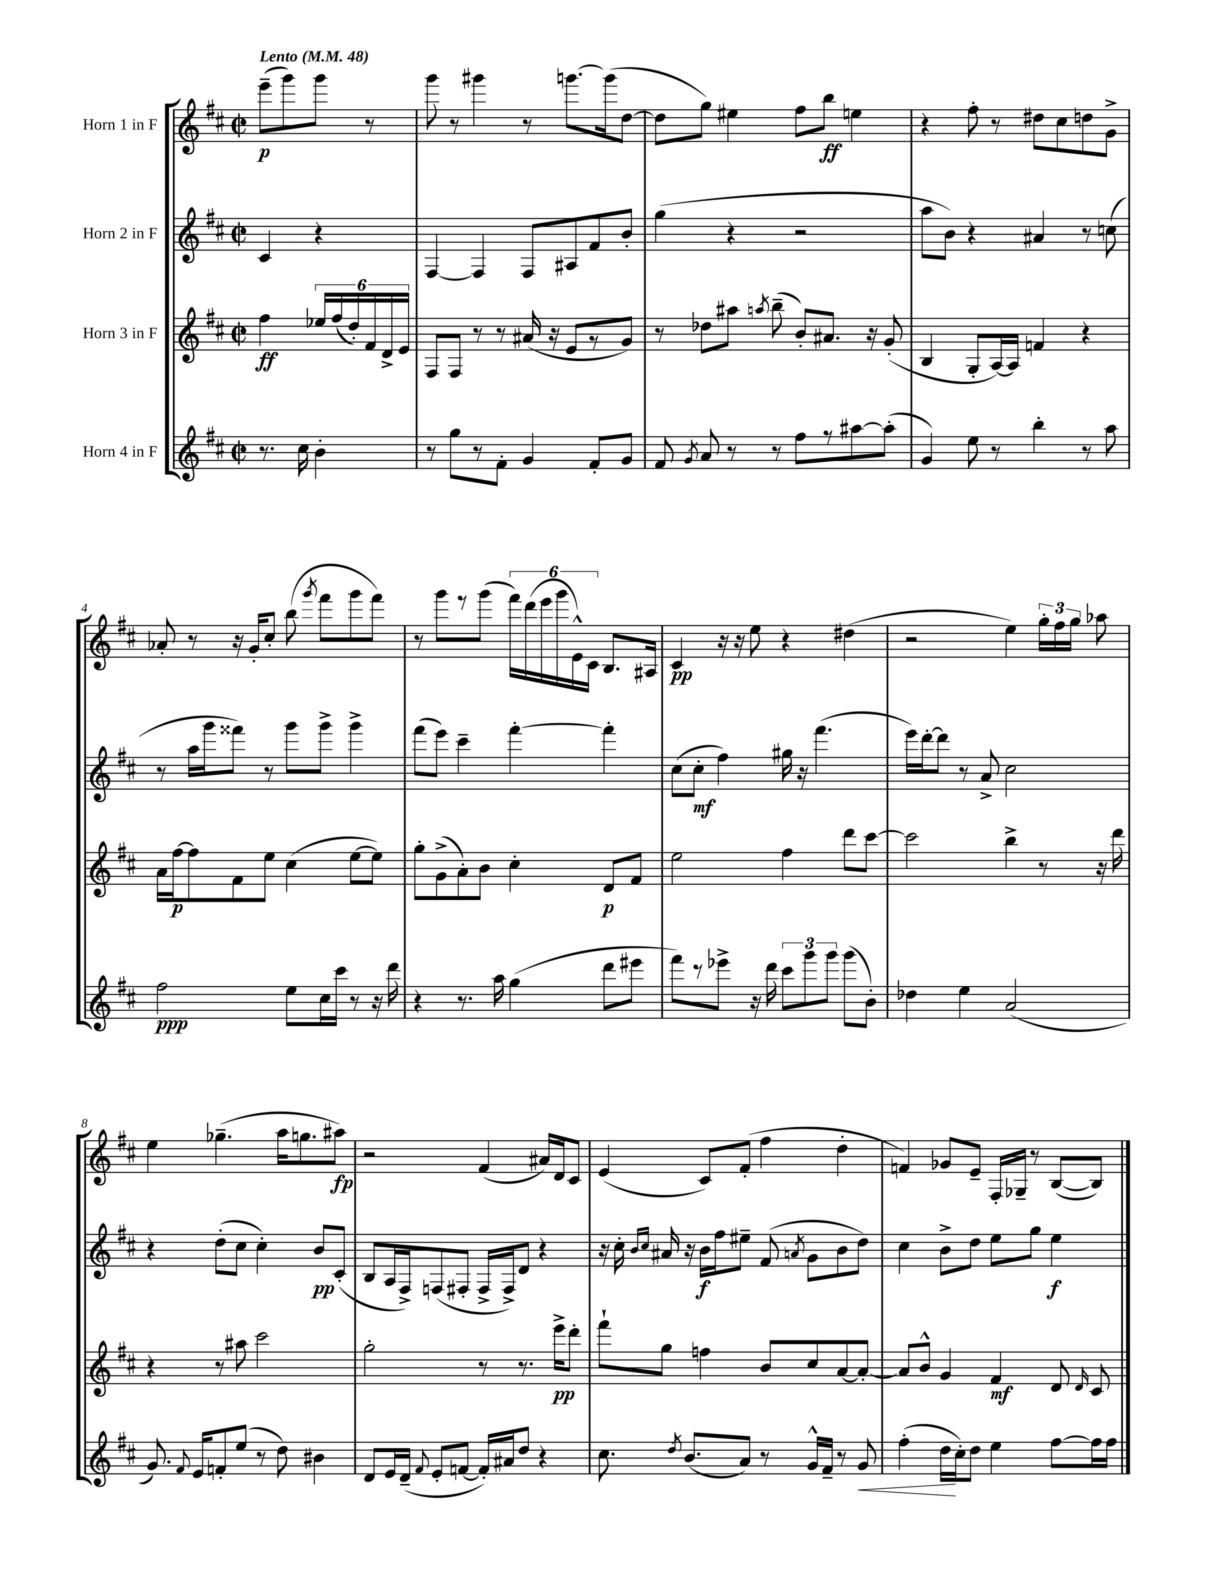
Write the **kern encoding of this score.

**kern	**dynam	**kern	**dynam	**kern	**dynam	**kern	**dynam
*part4	*part4	*part3	*part3	*part2	*part2	*part1	*part1
*staff4	*staff4	*staff3	*staff3	*staff2	*staff2	*staff1	*staff1
*I"Horn 4 in F	*	*I"Horn 3 in F	*	*I"Horn 2 in F	*	*I"Horn 1 in F	*
*clefG2	*	*clefG2	*	*clefG2	*	*clefG2	*
*k[f#c#]	*	*k[f#c#]	*	*k[f#c#]	*	*k[f#c#]	*
*M2/2	*	*M2/2	*	*M2/2	*	*M2/2	*
*met(c|)	*	*met(c|)	*	*met(c|)	*	*met(c|)	*
*MM48	*	*MM48	*	*MM48	*	*MM48	*
=	=	=	=	=	=	=	=
!	!	!	!	!	!	!LO:TX:a:B:t=Lento	!
8.r	.	4ff#\	ff	4c#/	.	(8eee~\L	p
.	.	.	.	.	.	8ggg\)	.
16cc#\	.	.	.	.	.	.	.
4b'\	.	24ee-X/LL	.	4r	.	8ggg\J	.
.	.	(24ff#/	.	.	.	.	.
.	.	24dd'/)	.	.	.	.	.
.	.	24f#/	.	.	.	8r	.
.	.	24d^/	.	.	.	.	.
.	.	24e/JJ	.	.	.	.	.
=1	=1	=1	=1	=1	=1	=1	=1
8r	.	8F#/L	.	[4F#/	.	8ggg\	.
8gg\L	.	8F#/J	.	.	.	8r	.
8r	.	8r	.	4F#/]	.	4ggg#X\	.
8f#'\J	.	8r	.	.	.	.	.
4g/	.	(16a#X/	.	8F#/L	.	8r	.
.	.	16r	.	.	.	.	.
.	.	8e/L	.	8A#X/	.	[8.gggn\L	.
8f#'/L	.	8r	.	8f#/	.	.	.
.	.	.	.	.	.	(16ggg\k]	.
8g/J	.	8g/J)	.	8b'/J	.	[8dd\J	.
=2	=2	=2	=2	=2	=2	=2	=2
8f#/	.	8r	.	(4gg\	.	8dd\L]	.
8qg/	.	.	.	.	.	.	.
8a/	.	8dd-X\L	.	.	.	8gg\J)	.
8r	.	8aa#X\J	.	4r	.	4ee#X\	.
.	.	8qaan/	.	.	.	.	.
8r	.	(8bb~\	.	.	.	.	.
8ff#\L	.	8b'/L)	.	2r	.	8ff#\L	.
8r	.	8.a#X/J	.	.	.	8bb\J	ff
[8aa#X\	.	.	.	.	.	4een\	.
.	.	16r	.	.	.	.	.
(8aa#'\J]	.	(8g'/	.	.	.	.	.
=3	=3	=3	=3	=3	=3	=3	=3
4g/)	.	4B/	.	8aa\L	.	4r	.
.	.	.	.	8b\J)	.	.	.
8ee\	.	8G'/L	.	4r	.	8ff#'\	.
8r	.	[16A/L)	.	.	.	8r	.
.	.	16A/JJ]	.	.	.	.	.
4bb'\	.	4fn/	.	4a#X/	.	8dd#X\L	.
.	.	.	.	.	.	8cc#\	.
8r	.	4r	.	8r	.	8ddn\	.
8aa\	.	.	.	(8ccn\	.	8g^\J	.
!!LO:LB:g=z
=4	=4	=4	=4	=4	=4	=4	=4
2ff#\	ppp	16a\LL	.	8r	.	8a-X'/	.
.	.	[16ff#\J	p	.	.	.	.
.	.	8ff#\]	.	16aa\LL	.	8r	.
.	.	.	.	16ggg\J	.	.	.
.	.	8f#\	.	8fff##X\J)	.	16r	.
.	.	.	.	.	.	16g'/KL	.
.	.	8ee\J	.	8r	.	8cc#'/J	.
8ee\L	.	(4cc#\	.	8ggg\L	.	(8bb\	.
.	.	.	.	.	.	8qggg/	.
16cc#\L	.	.	.	8ggg^\J	.	8fff#\L	.
16ccc#\JJ	.	.	.	.	.	.	.
8r	.	[8ee\L	.	4ggg^\	.	8ggg\	.
16r	.	8ee\J])	.	.	.	8fff#\J)	.
16ddd\	.	.	.	.	.	.	.
=5	=5	=5	=5	=5	=5	=5	=5
4r	.	8gg'\L	.	(8fff#\L	.	8r	.
.	.	(8g^\	.	8eee\J)	.	8ggg\L	.
8.r	.	8a'\)	.	4ccc#~\	.	8r	.
.	.	8b\J	.	.	.	(8ggg\J	.
16aa\	.	.	.	.	.	.	.
(4gg\	.	4cc#'\	.	[4fff#'\	.	24fff#\LL)	.
.	.	.	.	.	.	(24ddd\	.
.	.	.	.	.	.	24eee\	.
.	.	.	.	.	.	24ggg\	.
.	.	.	.	.	.	24e^^\)	.
.	.	.	.	.	.	24c#\JJ	.
8ddd\L	.	8d/L	p	4fff#'\]	.	8.B/L	.
8eee#X\J	.	8f#/J	.	.	.	.	.
.	.	.	.	.	.	16A#X/Jk	.
=6	=6	=6	=6	=6	=6	=6	=6
8fff#\L)	.	2ee\	.	(8cc#\L	.	4c#/	pp
8r	.	.	.	8cc#'\J	mf	.	.
8eee-X^\J	.	.	.	4ff#\)	.	16r	.
.	.	.	.	.	.	16r	.
16r	.	.	.	.	.	8ee\	.
16ddd\	.	.	.	.	.	.	.
12ccc#\L	.	4ff#\	.	16gg#X\	.	4r	.
.	.	.	.	16r	.	.	.
12ggg\	.	.	.	.	.	.	.
.	.	.	.	(4.fff#\	.	.	.
12ggg\J	.	.	.	.	.	.	.
(8ggg\L	.	8ddd\L	.	.	.	(4dd#X\	.
8b'\J)	.	[8ccc#\J	.	.	.	.	.
=7	=7	=7	=7	=7	=7	=7	=7
4dd-X\	.	2ccc#\]	.	16eee\LL)	.	2r	.
.	.	.	.	[16ddd'\J	.	.	.
.	.	.	.	8ddd\J]	.	.	.
4ee\	.	.	.	8r	.	.	.
.	.	.	.	8a^/	.	.	.
(2a/	.	4bb^\	.	2cc#\	.	4ee\)	.
.	.	8r	.	.	.	24gg'\LL	.
.	.	.	.	.	.	24ff#\	.
.	.	.	.	.	.	24gg\JJ	.
.	.	16r	.	.	.	8aa-X\	.
.	.	16ddd\	.	.	.	.	.
!!LO:LB:g=z
=8	=8	=8	=8	=8	=8	=8	=8
8.g/)	.	4r	.	4r	.	4ee\	.
8qqf#/	.	.	.	.	.	.	.
16e/KL	.	.	.	.	.	.	.
8fn'/	.	8r	.	(8dd'\L	.	(4.gg-X~\	.
(8ee/J	.	8aa#X\	.	8cc#\J	.	.	.
8r	.	2ccc#\	.	4cc#'\)	.	.	.
8dd\)	.	.	.	.	.	16aa\KL	.
.	.	.	.	.	.	8.ggn\	.
4b#X\	.	.	.	8b/L	pp	.	.
.	.	.	.	(8c#'/J	.	8aa#X\J)	fp
=9	=9	=9	=9	=9	=9	=9	=9
8d/L	.	2gg'\	.	8B/L	.	2r	.
16e/L	.	.	.	16A/L	.	.	.
(16d~/JJ	.	.	.	16F#^/J)	.	.	.
8qqf#/	.	.	.	.	.	.	.
8e'/L	.	.	.	(8Fn/	.	.	.
[8fn/J	.	.	.	8F#X'/J	.	.	.
16f'/LL])	.	8r	.	16F#^/LL	.	(4f#/	.
16a#X/J	.	.	.	16F#^/J)	.	.	.
8dd/J	.	8.r	.	8d/J	.	.	.
4r	.	.	.	4r	.	16a#X/LL)	.
.	.	16eee^\KL	pp	.	.	16d/J	.
.	.	8ddd'\J	.	.	.	8c#/J	.
=10	=10	=10	=10	=10	=10	=10	=10
8.cc#\	.	8fff#`\L	.	16r	.	(4e/	.
.	.	.	.	16cc#'\	.	.	.
.	.	.	.	16qqb/LL	.	.	.
.	.	.	.	16qqcc#/JJ	.	.	.
.	.	8gg\J	.	16a#X/	.	.	.
8qdd/	.	.	.	.	.	.	.
(8.b/L	.	.	.	16r	.	.	.
.	.	4ffn\	.	16b\LL	f	8c#/L)	.
.	.	.	.	16ff#\J	.	.	.
8a/J)	.	.	.	8ee#X~\J	.	(8f#'/J	.
8r	.	8b/L	.	(8f#/	.	4ff#\	.
.	.	.	.	8qan/	.	.	.
16g^^/LL	.	8cc#/	.	8g\L	.	.	.
16f#~/JJ	.	.	.	.	.	.	.
8r	.	[8a/	.	8b\	.	4dd'\	.
!	!LO:HP:b	!	!	!	!	!	!
8g/	<	8a'/J_	.	8dd\J)	.	.	.
=11	=11	=11	=11	=11	=11	=11	=11
(4ff#'\	.	8a/L]	.	4cc#\	.	4fn/)	.
.	.	8b^^/J	.	.	.	.	.
16dd\LL	.	4g/	.	8b^\L	.	8g-X/L	.
16cc#'\J)	[	.	.	.	.	.	.
8dd\J	.	.	.	8dd\J	.	8e~/J	.
4ee\	.	4f#/	mf	8ee\L	.	16F#'/LL	.
.	.	.	.	.	.	16G-X~/JJ	.
.	.	.	.	8gg\J	.	8r	.
[8ff#\L	.	8d/	.	4ee\	f	([8B/L	.
.	.	16qqd/	.	.	.	.	.
16ff#\L]	.	8c#/	.	.	.	8B/J])	.
16ff#\JJ	.	.	.	.	.	.	.
==	==	==	==	==	==	==	==
*-	*-	*-	*-	*-	*-	*-	*-
